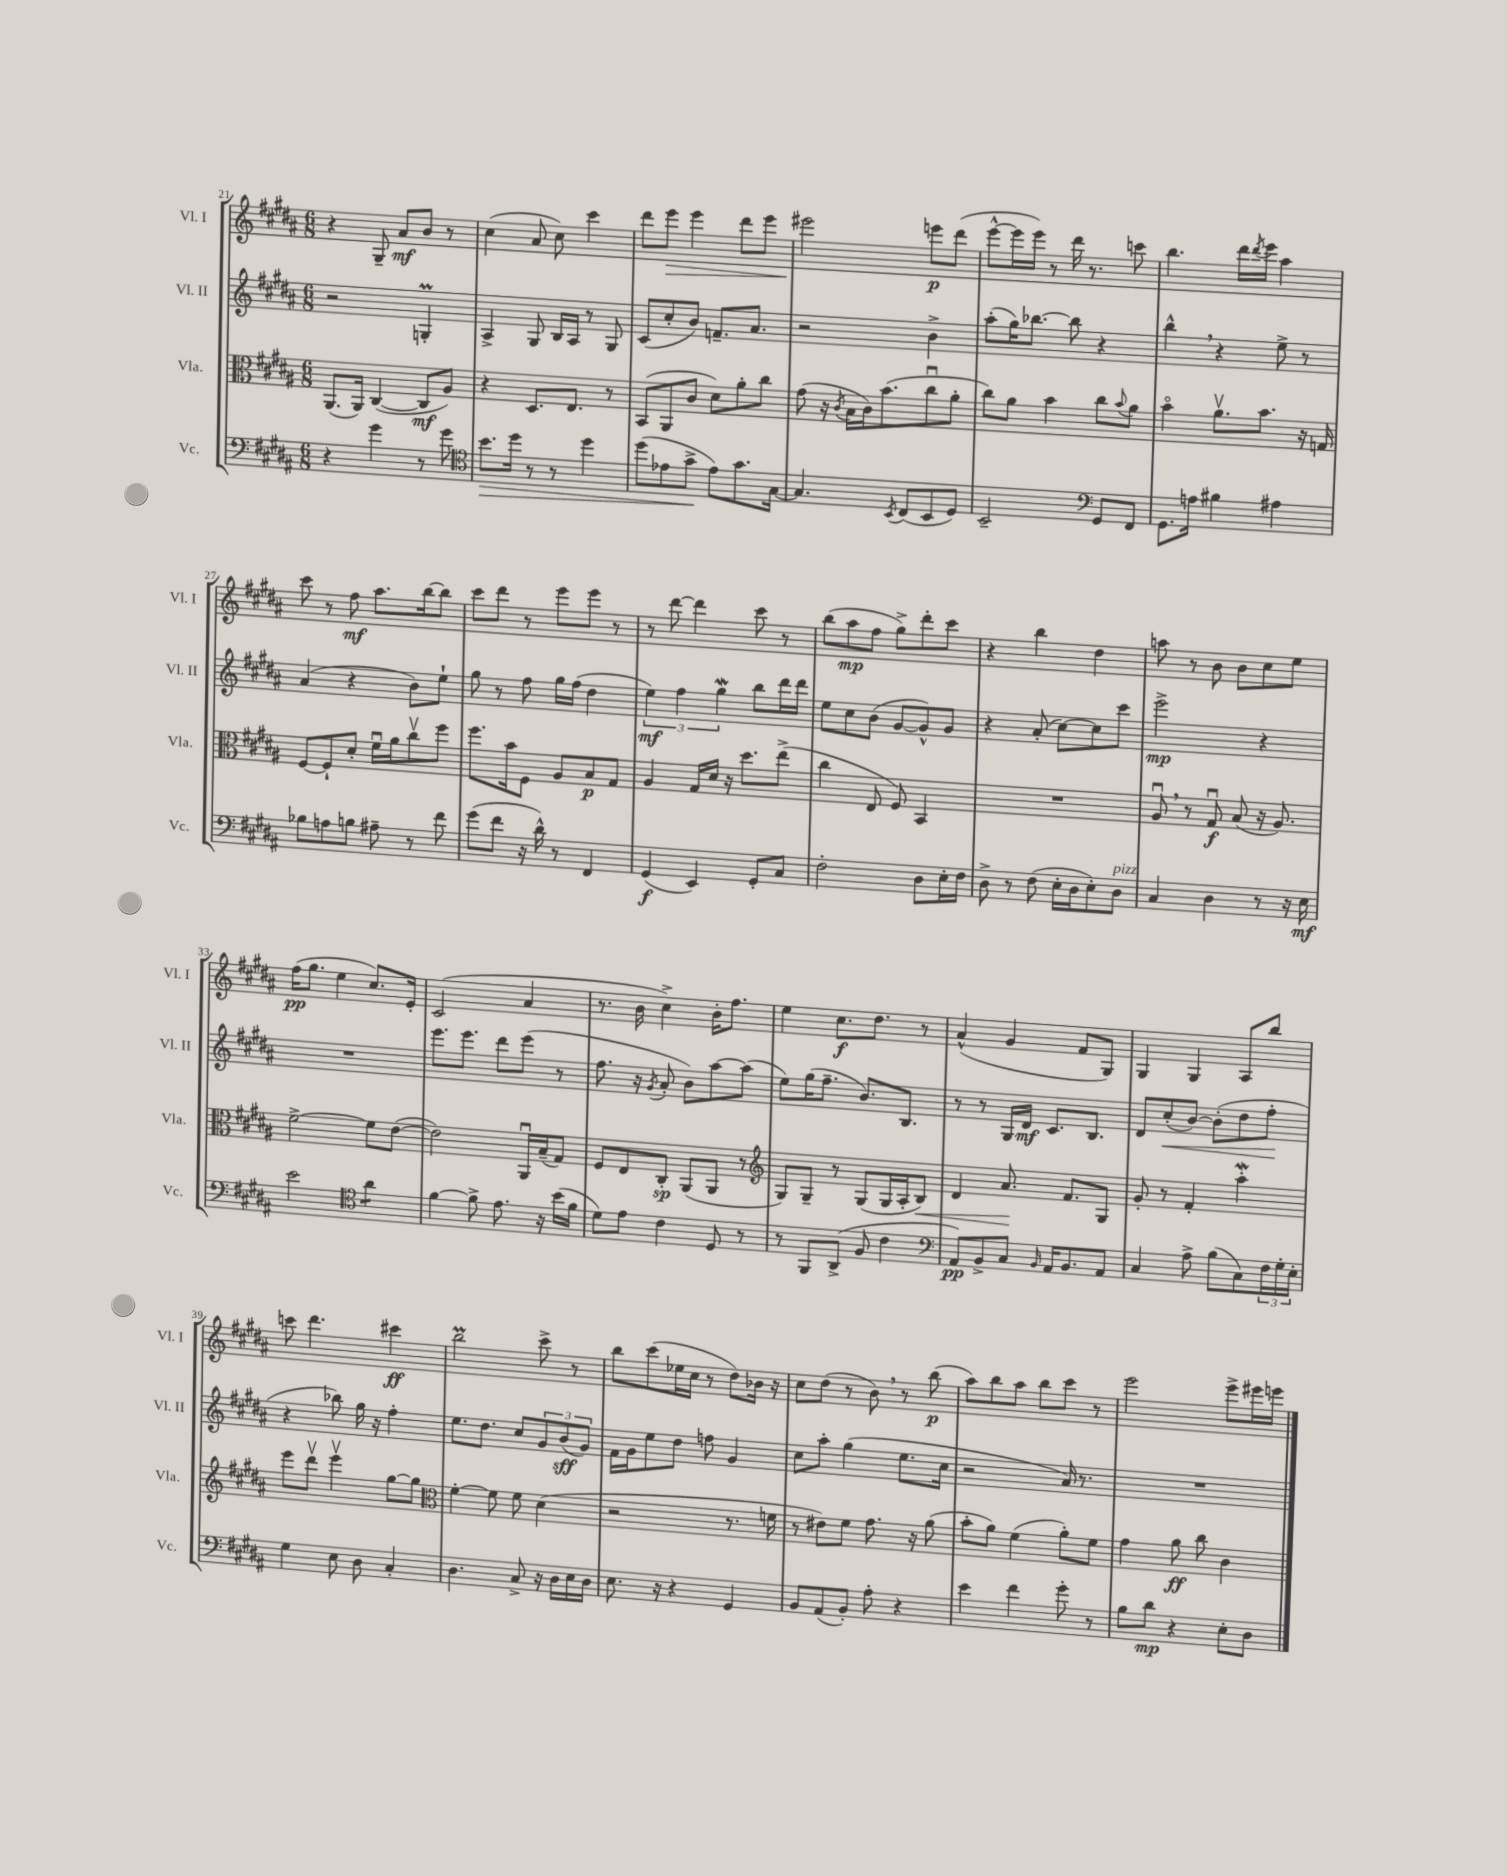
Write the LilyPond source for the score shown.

<<
\new StaffGroup <<
\new Staff = "s0" \with { instrumentName = "Vl. I" shortInstrumentName = "Vl. I" } {
    \clef treble \key b \major \numericTimeSignature \time 6/8
    r4 gis8-- ais'8\mf b'8 r8 |
    cis''4( ais'8 cis''8) cis'''4 |
    dis'''8 e'''8\> e'''4 dis'''8 e'''8 |
    eis'''2\! e'''8\p dis'''8( |
    e'''8~-^ e'''16 e'''16) r8 dis'''16 r8. c'''8 |
    b''4. dis'''16 \acciaccatura { dis'''8 } e'''16 ais''4 |
    cis'''8 r8 fis''8\mf ais''8. b''16~ b''8 |
    cis'''8 dis'''8 r8 e'''8 e'''8 r8 |
    r8 dis'''8~ dis'''4 cis'''8 r8 |
    b''8( ais''8\mp fis''8 gis''8->) dis'''8-. cis'''8 |
    r4 b''4 dis''4 |
    a''8 r8 b'8 b'8 cis''8 e''8 |
    fis''16\pp( gis''8. e''4 cis''8.) e'16-. |
    cis'2( ais'4 |
    r8. b'16 cis''4->) b'16-. fis''8. |
    e''4 cis''8.\f dis''8. r8 |
    ais'4-^( gis'4 fis'8 gis8) |
    gis4 gis4 ais8 b''8 |
    c'''8 dis'''4. cis'''4\ff |
    b''2\prall cis'''8-> r8 |
    b''8 cis'''8( ees''16 cis''16 r8 dis''8) bes'16 r16 |
    cis''8 dis''8( r8 b'8) \breathe r8 b''8\p( |
    ais''8) b''8 ais''8 b''8 cis'''8 r8 |
    e'''2 e'''8-> eis'''16 e'''16 \bar "|." |
}
\new Staff = "s1" \with { instrumentName = "Vl. II" shortInstrumentName = "Vl. II" } {
    \clef treble \key b \major \numericTimeSignature \time 6/8
    r2 g4-.\prall |
    ais4-> gis8 b16 ais16 r8 gis8 |
    cis'8( cis''8-. b'8) f'8.-- ais'8. |
    r2 b'4-> |
    ais''8-.( gis''16) bes''8.~ bes''8 r4 |
    b''4-^ \breathe r4 e''8-> r8 |
    ais'4( r4 b'8) e''8-! |
    gis''8 r8 fis''8 gis''16 fis''16( dis''4 |
    \tuplet 3/2 { e''4\mf) fis''4 gis''4\mordent } b''8 dis'''16 dis'''16 |
    e''8 cis''8 b'8( gis'8~ gis'8-^) gis'8 |
    r4 ais'8-.( cis''8~) cis''8 cis'''8 |
    e'''2->\mp r4 |
    R2. |
    e'''8. e'''8. dis'''8 e'''8( r8 |
    fis''8. r16 \acciaccatura { gis'8 } ais'8-. b'8) ais''8~ ais''8( |
    e''8) gis''16( fis''8.-- b'8.) b8. |
    r8 r8 gis16 dis'16\mf cis'8. b8. |
    dis'8 cis''8-.\<( b'8~) b'8-.( dis''8 fis''8-.\! |
    r4 bes''8) gis''16 r16 fis''4-. |
    e''8. dis''8. cis''8 \tuplet 3/2 { gis'8 b'8\sff( gis'8) } |
    fis'16 gis'16 e''8 dis''8 f''8 gis'4 |
    cis''8 ais''8-. gis''4( e''8. cis''16 |
    r2 ais'16) r8. |
    R2. \bar "|." |
}
\new Staff = "s2" \with { instrumentName = "Vla." shortInstrumentName = "Vla." } {
    \clef alto \key b \major \numericTimeSignature \time 6/8
    ais,8.( ais,16) cis4~( cis8\mf ais8) |
    r4 dis8. e8. r8 |
    b,8( ais,8 cis'8 dis'8) ais'8-. cis''8 |
    gis'8( r16 \acciaccatura { cis'8 } b16 cis'16) b'8.( cis''8\downbow ais'8-. |
    cis''8) ais'8 b'4 cis''8 \appoggiatura { b'8 } ais'8 |
    b'4\flageolet ais'8.\upbow b'8. r16 g16 |
    fis8~ fis8-! dis'8-. fis'16\downbow ais'16 cis''8\upbow fis''8 |
    fis''8. b'16 fis8 ais8 b8\p gis8 |
    ais4 gis16 dis'16 r16 dis''8. e''8->( |
    cis''4 e8 fis8) b,4 |
    R2. |
    ais8\downbow \breathe r8 gis8\downbow\f b8( r16 ais8.) |
    fis'2~-> fis'8 e'8~( |
    e'2) ais,16\downbow b16--( gis8) |
    fis8 e8 cis8-.\sp ais,8( ais,8 r8 |
    \clef treble gis8) gis8-- r8 gis8( gis16 ais16-. b8\<) |
    dis'4 ais'8.\! fis'8. gis8 |
    gis'8-. r8 fis'4-. ais''4-.\mordent |
    e'''8 dis'''8\upbow e'''4\upbow gis''8~ gis''8 |
    \clef alto fis'4~-. fis'8 fis'8 dis'4( |
    r2 r8. f'16 |
    r8 eis'8) fis'8 gis'8. r16 ais'8( |
    b'8-. ais'8) fis'4( ais'8-.) fis'8 |
    gis'4 ais'8\ff cis''8 cis'4 \bar "|." |
}
\new Staff = "s3" \with { instrumentName = "Vc." shortInstrumentName = "Vc." } {
    \clef bass \key b \major \numericTimeSignature \time 6/8
    r4 gis'4 r8 gis'8 |
    \clef tenor b'8.\> dis''16 r8 r8 dis''4 |
    dis''8( ees'8 gis'8->\! ees'8) gis'8. gis16~ |
    gis4. \acciaccatura { b,8 } cis8( b,8 dis8) |
    b,2-- \clef bass gis,8 fis,8 |
    gis,8. a16 bis4 ais4 |
    bes8 a8 b8 ais8-- r8 fis'8 |
    gis'8( fis'8 r16 dis'16-^) r8 fis,4 |
    gis,4\f( e,4) gis,8-. cis8 |
    fis2-. dis8 e16-. fis16 |
    dis8-> r8 fis8( e16-. dis16 e8-.) dis8^\markup { \italic "pizz." } |
    cis4 dis4 r8 r16 e16\mf |
    e'2 \clef tenor ais'4:8 |
    fis'4~ fis'8-> e'8. r16 b'16( fis'16 |
    dis'8) e'8 cis'4 dis8 r8 |
    r8 fis,8 ais,8->( fis8 cis'4 |
    \clef bass ais,8\pp) b,8-> cis8 \grace { b,16 } ais,16 b,8. ais,8 |
    cis4 ais8-> b8( cis8) \tuplet 3/2 { fis16 gis16-. e16-. } |
    gis4 e8 dis8 cis4-. |
    dis4. cis8-> r16 dis16 e16 dis16 |
    e8. r16 r4 gis,4 |
    b,8 ais,8( b,8-.) ais8-. r4 |
    e'4 fis'4 gis'8-. r8 |
    b8 dis'8\mp r4 e8-. dis8 \bar "|." |
}
>>
>>
\layout { \context { \Score currentBarNumber = #21 } }
